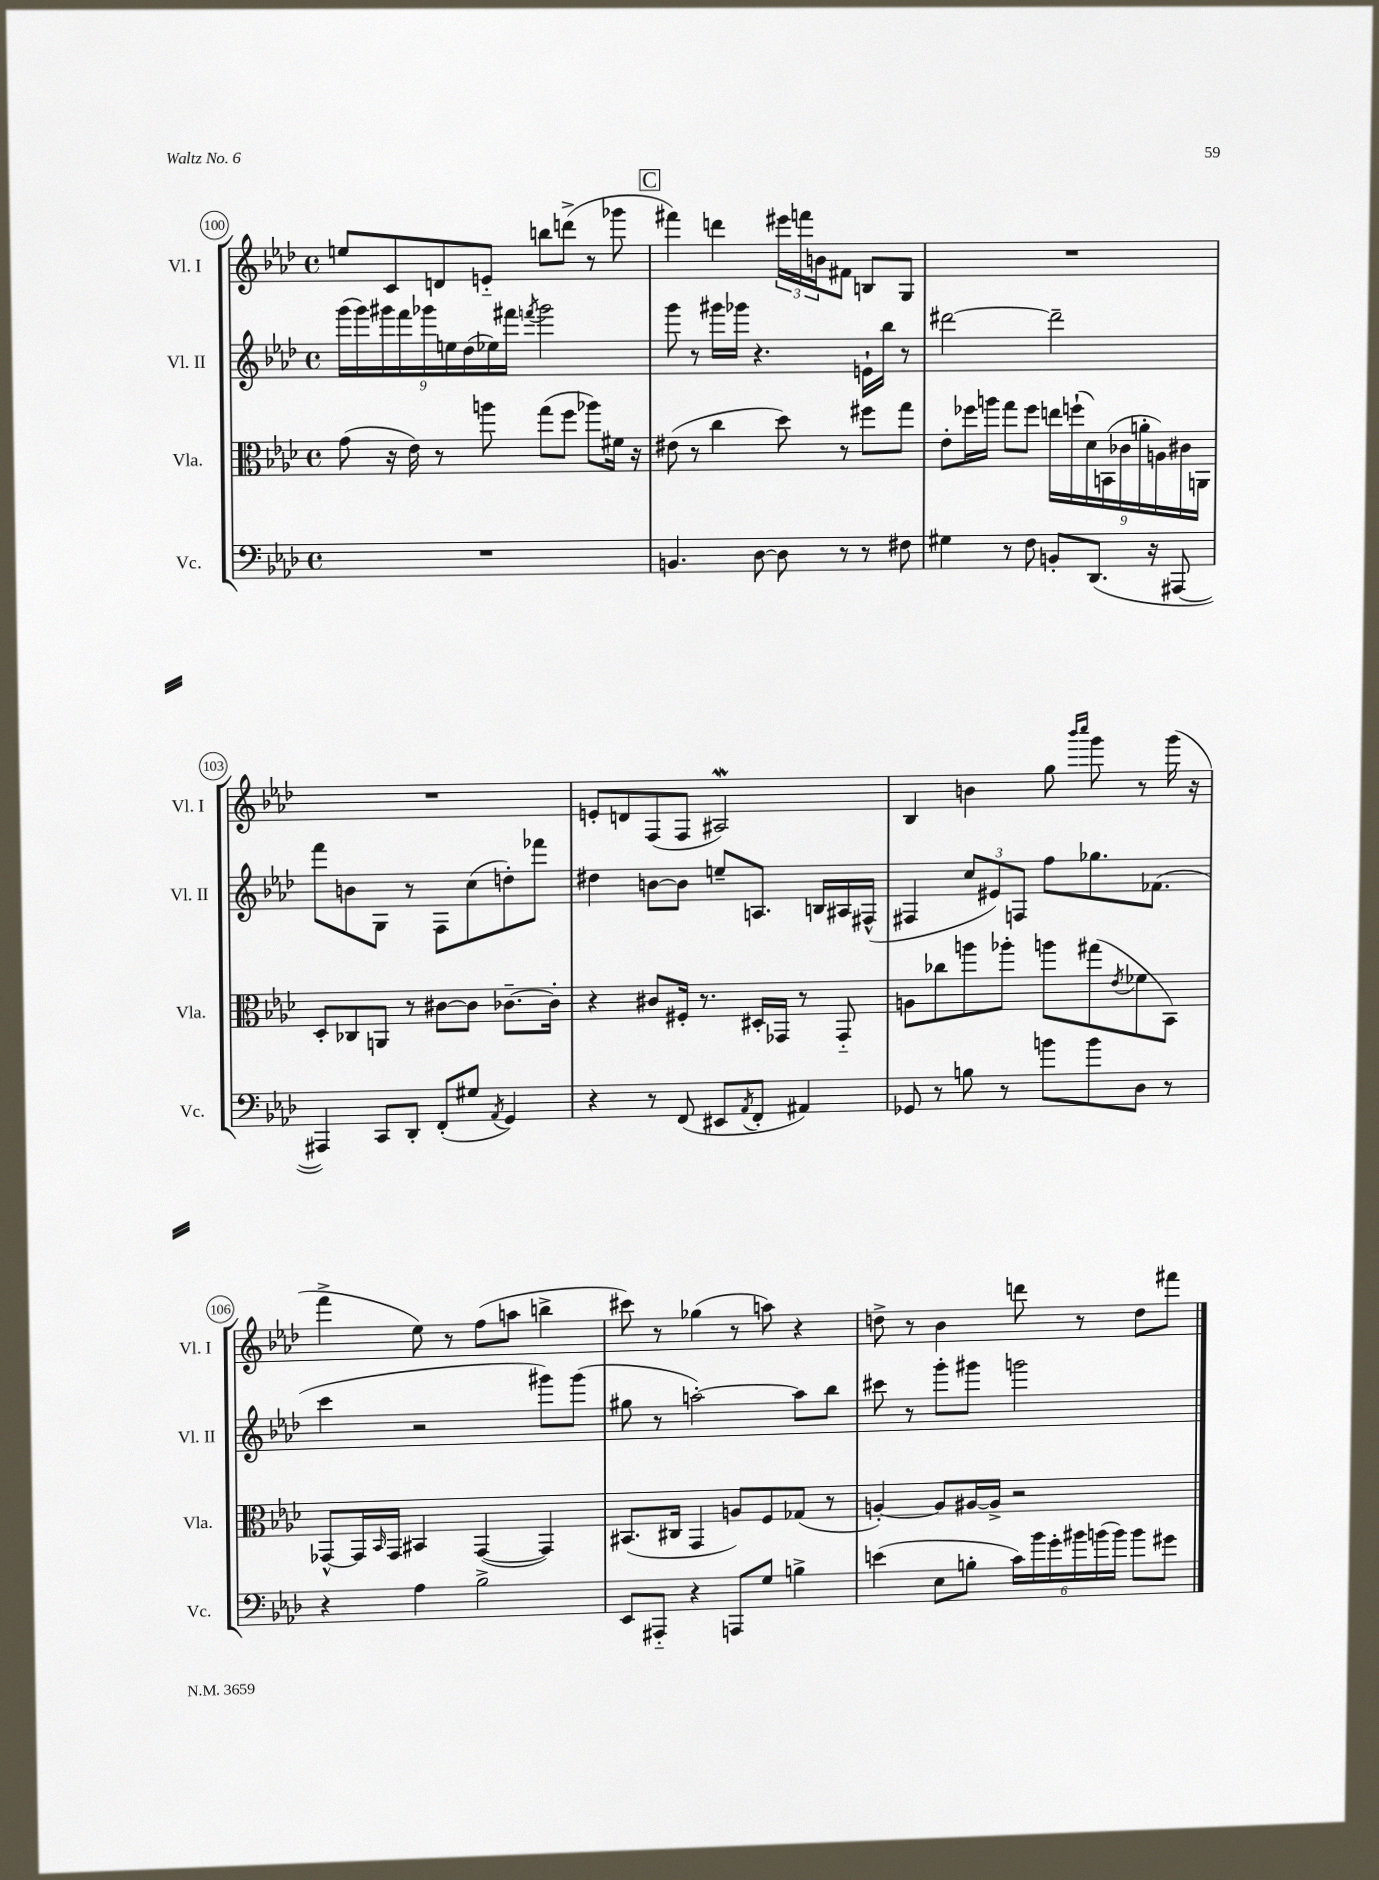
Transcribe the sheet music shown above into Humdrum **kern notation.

**kern	**kern	**kern	**kern
*staff4	*staff3	*staff2	*staff1
*clefF4	*clefC3	*clefG2	*clefG2
*k[b-e-a-d-]	*k[b-e-a-d-]	*k[b-e-a-d-]	*k[b-e-a-d-]
*M4/4	*M4/4	*M4/4	*M4/4
*met(c)	*met(c)	*met(c)	*met(c)
1r	(8g	(18ggg	8ee
.	.	18ggg)	.
.	.	18ggg#	.
.	16r	.	8c
.	.	18fff	.
.	16e-)	.	.
.	.	18ggg-	.
.	8r	.	8d
.	.	18ee	.
.	.	(18dd-	.
.	8aa	.	8e'~
.	.	18ee-)	.
.	.	18fff#	.
.	.	8qfff	.
.	(8gg	2ggg-	8bb
.	8ff	.	(8ddd^
.	8aa-)	.	8r
.	16f#	.	8ggg-
.	16r	.	.
=	=	=	=
4.BB	(8e#	8ggg	4fff#)
.	8r	8r	.
.	4cc	16ggg#	4ddd
.	.	16ggg-	.
[8D-	.	4.r	.
8D-]	8dd-)	.	24eee#
.	.	.	24fff
.	.	.	24b
8r	8r	.	8f#
8r	8ff#	16e`	8B
.	.	16bb-	.
8F#	8gg	8r	8G
=	=	=	=
4G#	8e-'	[2ddd#	1r
.	16ff-	.	.
.	16aa	.	.
8r	8gg	.	.
8F	8ff-	.	.
8BB'	18ee	2ddd#~]	.
.	(18ff`	.	.
.	18d-)	.	.
(8.DD-	.	.	.
.	(18BB	.	.
.	18c-	.	.
.	18a'	.	.
16r	.	.	.
.	18A)	.	.
[8AAA#	.	.	.
.	18c#	.	.
.	18AA	.	.
=	=	=	=
4AAA#])	8D-'	8fff	1r
.	8C-	8b	.
8CC	8AA	8G	.
8DD-'	8r	8r	.
(8FF'	[8c#	8F	.
8G#	8c#]	(8cc	.
8qAA-	.	.	.
4GG)	[8.c-~	8dd')	.
.	.	8fff-	.
.	16c-']	.	.
=	=	=	=
4r	4r	4dd#	8e'
.	.	.	8d
8r	8c#	[8b	(8F
(8FF	16F#'	8b]	8F
.	8.r	.	.
8EE#	.	8ee~	2A#)
8qAA-	.	.	.
8FF'	16D#'	8.A	.
.	16GG-	.	.
4AA#)	8r	.	.
.	.	16B	.
.	8GG-'~	16A#	.
.	.	(16F#^^	.
=	=	=	=
8GG-	8A	4F#	4B-
8r	8cc-	.	.
8B	8aa	12cc	4b
.	.	12e#)	.
8r	8aa-'	.	.
.	.	12F	.
8b	8aa	8ff	8gg
.	.	.	16qqbbb-
.	.	.	16qqcccc
8b	(8gg#	8.gg-	8ggg
.	8qe-	.	.
8D-	8f-	.	8r
.	.	(8.f-	.
8r	8BB-)	.	(16ggg
.	.	.	16r
=	=	=	=
4r	[8GG-^^	4ccc	4fff^
.	16GG-]	.	.
.	16qqBB-	.	.
.	16GG-	.	.
4A-	4BB#	2r	8ee-)
.	.	.	8r
2B-^	([4GG-	.	(8ff
.	.	.	8aa
.	4GG-])	8ggg#)	4bb^
.	.	(8ggg#	.
=	=	=	=
8EE-	(8.BB#	8gg#	8ccc#)
8AAA#'~	.	8r	8r
.	16C#	.	.
4r	4GG	[2aa')	(4gg-
8AAA	8A)	.	8r
8G	8F	.	8aa)
4B^	(8G-	8aa]	4r
.	8r	8bb-	.
=	=	=	=
(4e	[4A')	8ccc#	8dd^
.	.	8r	8r
8E-	8A]	8ggg'	4b-
8B'	[16A#	8ggg#	.
.	16A#^]	.	.
24c)	2r	2ggg	8ddd
24b-	.	.	.
24g'	.	.	.
24b#	.	.	8r
(24b	.	.	.
24b)	.	.	.
8b	.	.	8dd
8g#	.	.	8fff#
==	==	==	==
*-	*-	*-	*-
